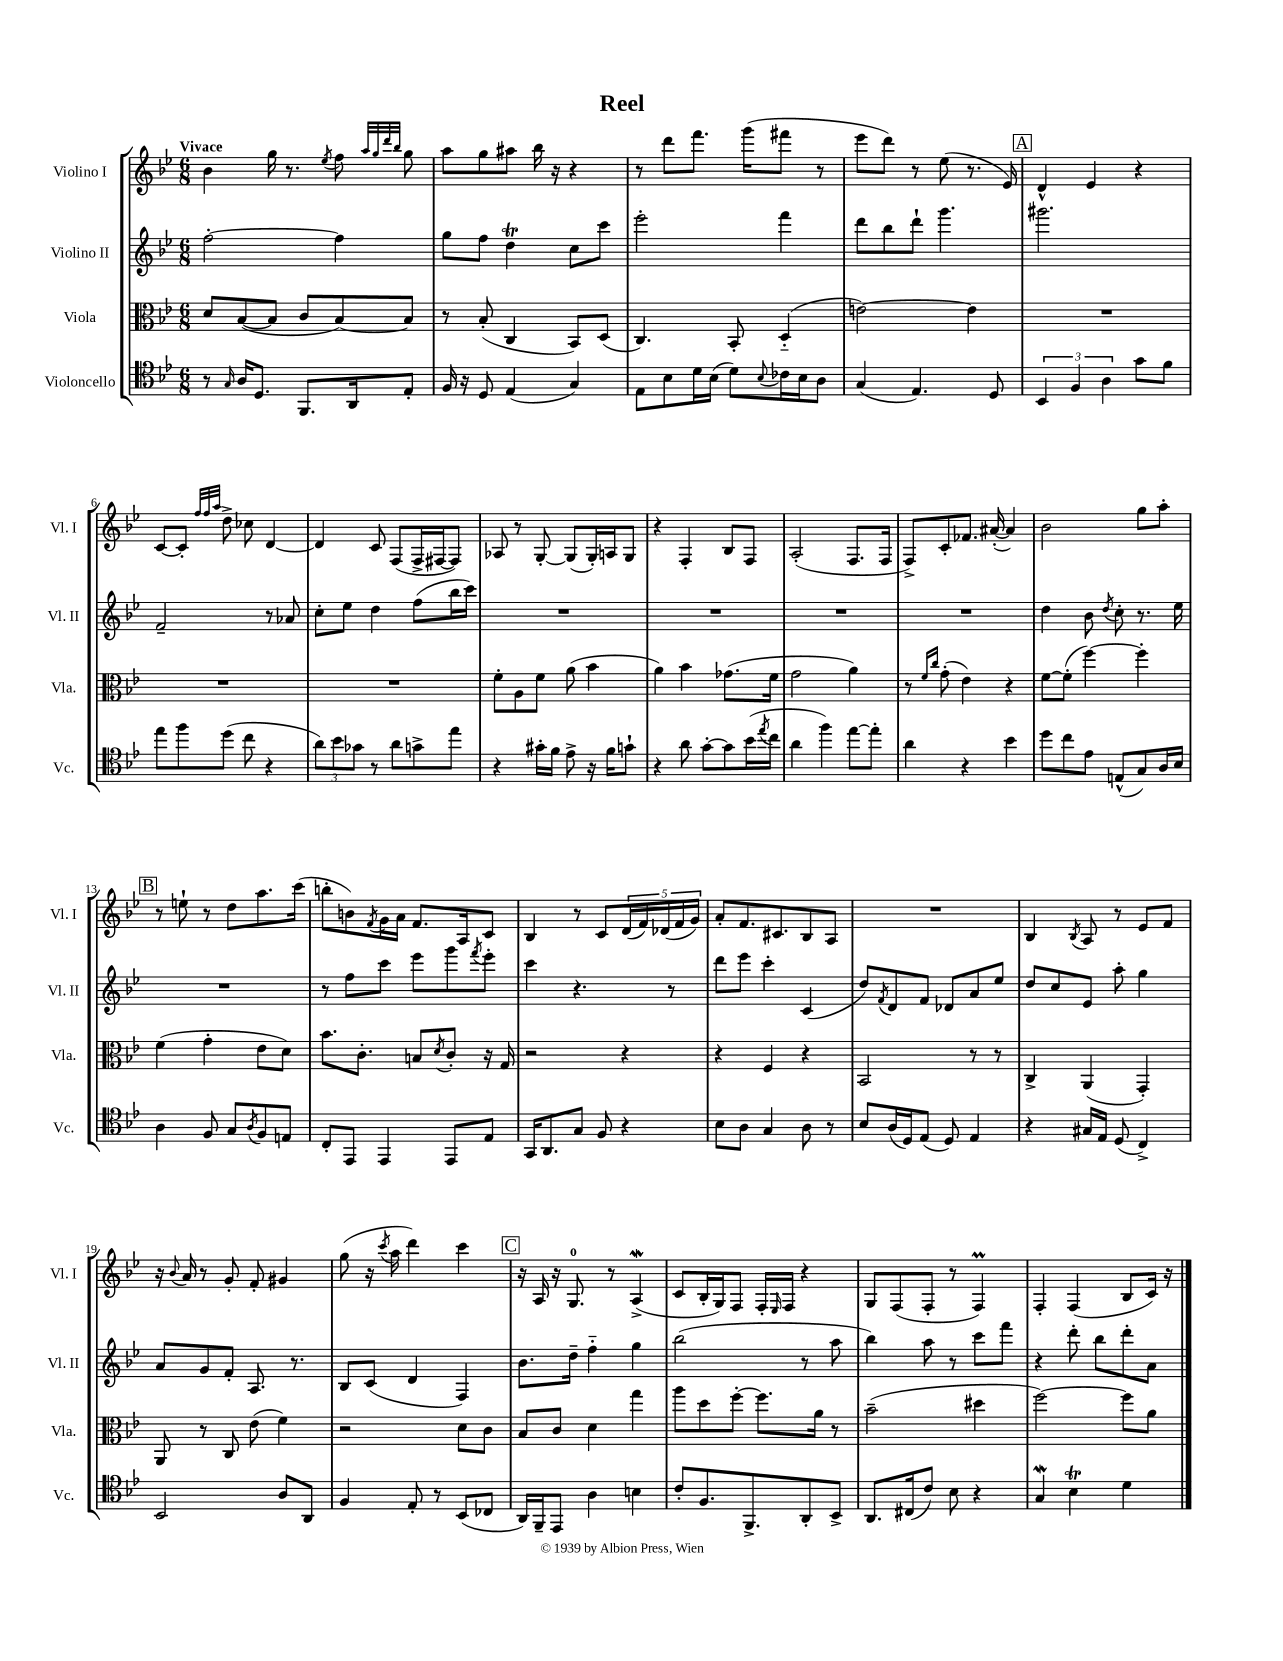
\header { title = "Reel" }
<<
\new StaffGroup <<
\new Staff = "s0" \with { instrumentName = "Violino I" shortInstrumentName = "Vl. I" } {
    \clef treble \key bes \major \numericTimeSignature \time 6/8 \tempo "Vivace"
    bes'4 g''16 r8. \acciaccatura { ees''8 } f''8 \grace { a''32 g''32 d'''32 bes''32 } g''8 |
    a''8 g''8 ais''8 bes''16 r16 r4 |
    r8 d'''8 f'''8. g'''16( fis'''8 r8 |
    ees'''8 d'''8) r8 ees''8( r8. ees'16) |
    \mark \markup { \box "A" } d'4-^ ees'4 r4 |
    c'8~ c'8-. \grace { f''32 f''32 a''32 } d''8-> ces''8 d'4~ |
    d'4 c'8 f8( f16-> fis16~ fis8) |
    aes8 r8 g8~-. g8( g16-.) a16 g8 |
    r4 f4-. bes8 f8 |
    a2-.( f8. f16 |
    f8->) c'8-. fes'8. ais'16~-.( ais'4) |
    bes'2 g''8 a''8-. |
    \mark \markup { \box "B" } r8 e''8-! r8 d''8 a''8. c'''16( |
    b''8-. b'8) \acciaccatura { f'8 } g'16 a'16 f'8. a16 c'8 |
    bes4 r8 c'8 \tuplet 5/4 { d'16( f'16) des'16( f'16 g'16) } |
    a'8-. f'8. cis'8. bes8 a8 |
    R2. |
    bes4 \acciaccatura { bes8 } a8 r8 ees'8 f'8 |
    r16 \appoggiatura { bes'8 } a'16 r8 g'8-. f'8-. gis'4 |
    g''8( r16 \acciaccatura { c'''8 } a''16 d'''4) c'''4 |
    \mark \markup { \box "C" } r16 a16 r16 g8.-0 r8 a4->\mordent( |
    c'8 bes16-. g16) f8 f16-. \grace { ees16 } f16 r4 |
    g8 f8( f8-. r8 f4\prall) |
    f4-. f4( bes8 c'16) r16 \bar "|." |
}
\new Staff = "s1" \with { instrumentName = "Violino II" shortInstrumentName = "Vl. II" } {
    \clef treble \key bes \major \numericTimeSignature \time 6/8
    f''2~-. f''4 |
    g''8 f''8 d''4\trill c''8 c'''8 |
    ees'''2-. f'''4 |
    d'''8 bes''8 d'''8-! g'''4. |
    \mark \markup { \box "A" } gis'''2. |
    f'2-- r8 aes'8 |
    c''8-. ees''8 d''4 f''8( bes''16 c'''16) |
    R2. |
    R2. |
    R2. |
    R2. |
    d''4 bes'8 \acciaccatura { d''8 } c''8-. r8. ees''16 |
    \mark \markup { \box "B" } R2. |
    r8 f''8 c'''8 ees'''8 g'''8 \acciaccatura { f'''8 } ees'''8-. |
    c'''4 r4. r8 |
    d'''8 ees'''8 c'''4-. c'4( |
    d''8) \acciaccatura { f'8 } d'8 f'8 des'8 a'8 ees''8 |
    d''8 c''8 ees'8 a''8-. g''4 |
    a'8 g'8 f'8-. a8. r8. |
    bes8 c'8( d'4 f4) |
    \mark \markup { \box "C" } bes'8. d''16-- f''4-_ g''4 |
    bes''2( r8 a''8 |
    bes''4) a''8 r8 c'''8 f'''8 |
    r4 d'''8-. bes''8 d'''8-. a'8 \bar "|." |
}
\new Staff = "s2" \with { instrumentName = "Viola" shortInstrumentName = "Vla." } {
    \clef alto \key bes \major \numericTimeSignature \time 6/8
    d'8 bes8~( bes8 c'8 bes8~) bes8 |
    r8 bes8-.( c4 bes,8) d8( |
    c4.) bes,8-. d4-_( |
    e'2~) e'4 |
    \mark \markup { \box "A" } R2. |
    R2. |
    R2. |
    f'8-. a8 f'8 a'8( bes'4 |
    a'4) bes'4 ges'8.( f'16 |
    g'2 a'4) |
    r8 \grace { f'16 c''16 } g'8-.( ees'4) r4 |
    f'8~ f'8-.( f''4~) f''4-. |
    \mark \markup { \box "B" } f'4( g'4-. ees'8 d'8) |
    bes'8. c'8.-. b8 \acciaccatura { d'8 } c'8-. r16 g16 |
    r2 r4 |
    r4 f4 r4 |
    bes,2 r8 r8 |
    c4-> a,4( g,4-.) |
    a,8 r8 c8 ees'8( f'4) |
    r2 d'8 c'8 |
    \mark \markup { \box "C" } bes8 c'8 d'4 g''4 |
    a''8 d''8 f''8~-. f''8. a'16 r8 |
    bes'2--( dis''4 |
    f''2~) f''8 a'8 \bar "|." |
}
\new Staff = "s3" \with { instrumentName = "Violoncello" shortInstrumentName = "Vc." } {
    \clef tenor \key bes \major \numericTimeSignature \time 6/8
    r8 \grace { g16 } a16 d8. f,8. a,16 ees8-. |
    f16 r16 d8 ees4( g4) |
    ees8 bes8 d'16 bes16( d'8) \appoggiatura { bes8 } ces'16 bes16 a8 |
    g4( ees4.) d8 |
    \mark \markup { \box "A" } \tuplet 3/2 { bes,4 f4 a4 } g'8 f'8 |
    ees''8 f''8 d''8( c''8 r4 |
    \tuplet 3/2 { a'8) bes'8 ges'8 } r8 a'8 g'8-> ees''8 |
    r4 gis'16-. f'16 ees'8-> r16 f'16 g'8-! |
    r4 a'8 g'8~-. g'8 bes'16( \acciaccatura { ees''8 } c''16 |
    a'4 f''4) ees''8~ ees''8-. |
    a'4 r4 bes'4 |
    d''8 c''8 ees'8 e8-^( g8) a16 bes16 |
    \mark \markup { \box "B" } a4 f8 g8 \acciaccatura { a8 } f8 e8 |
    c8-. ees,8 ees,4 ees,8 ees8 |
    g,16 a,8. g8 f8 r4 |
    bes8 a8 g4 a8 r8 |
    bes8 a16( d16) ees8( d8) ees4 |
    r4 gis16 ees16 d8( c4->) |
    bes,2 a8 a,8 |
    f4 ees8-. r8 bes,8( ces8 |
    \mark \markup { \box "C" } a,16) f,16-- ees,8 a4 b4 |
    c'8-. f8. f,8.-> a,8-. bes,8-> |
    a,8. cis16( c'8) bes8 r4 |
    g4\mordent bes4\trill d'4 \bar "|." |
}
>>
>>
